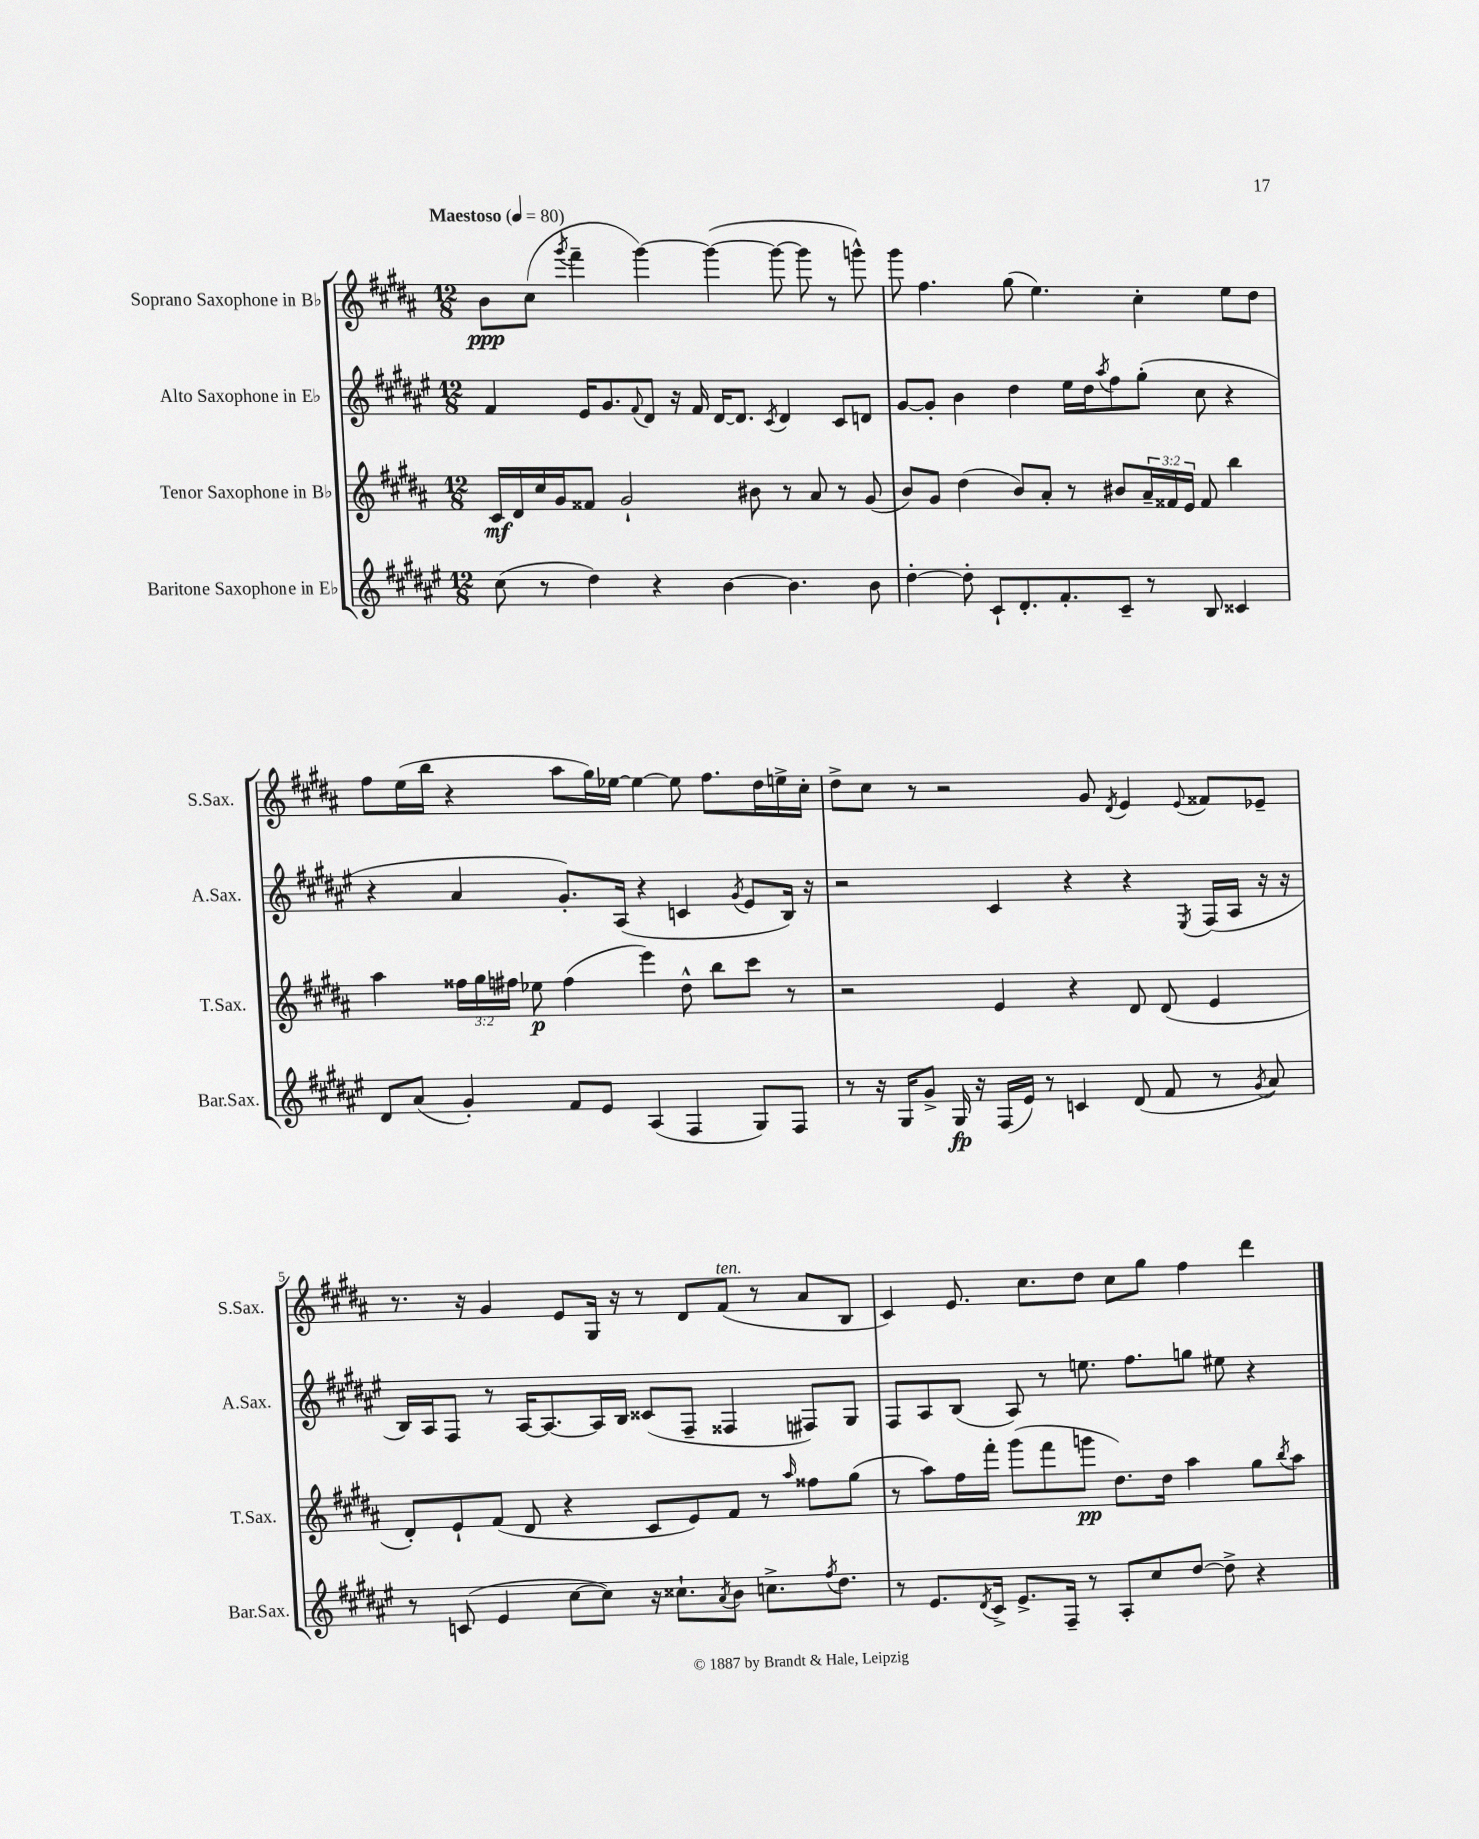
<<
\new StaffGroup <<
\new Staff = "s0" \with { instrumentName = "Soprano Saxophone in Bb" shortInstrumentName = "S.Sax." } {
    \clef treble \key b \major \numericTimeSignature \time 12/8 \tempo "Maestoso" 4 = 80
    b'8\ppp cis''8( \acciaccatura { gis'''8 } fis'''4-- gis'''4~) gis'''4~( gis'''8~ gis'''8 r8 g'''8-^) |
    gis'''8 fis''4. gis''8( e''4.) cis''4-. e''8 dis''8 |
    fis''8 e''16( b''16 r4 ais''8 gis''16) ees''16~ ees''4~ ees''8 fis''8. dis''16 e''16-> cis''16-. |
    dis''8-> cis''8 r8 r2 gis'8 \acciaccatura { dis'8 } e'4 \appoggiatura { e'8 } fisis'8 ees'8-- |
    r8. r16 gis'4 e'8 gis16 r16 r8 dis'8 fis'8^\markup { \italic "ten." }( r8 ais'8 b8 |
    cis'4) e'8. cis''8. dis''8 cis''8 gis''8 fis''4 dis'''4 \bar "|." |
}
\new Staff = "s1" \with { instrumentName = "Alto Saxophone in Eb" shortInstrumentName = "A.Sax." } {
    \clef treble \key fis \major \numericTimeSignature \time 12/8
    fis'4 eis'16 gis'8. \appoggiatura { fis'8 } dis'8 r16 fis'16 dis'16~ dis'8. \acciaccatura { cis'8 } dis'4 cis'8 d'8 |
    gis'8~ gis'8-. b'4 dis''4 eis''16 dis''16 \acciaccatura { ais''8 } fis''8 gis''8-.( cis''8 r4 |
    r4 ais'4 gis'8.-.) ais16( r4 c'4 \acciaccatura { gis'8 } eis'8 b16) r16 |
    r2 cis'4 r4 r4 \acciaccatura { eis8 } fis16( ais16 r16 r16 |
    b16) ais16 fis8 r8 ais16~ ais8.~ ais16 b16 cisis'8( fis8-- fisis4 fis8) gis8 |
    fis8 ais8 b8( ais8) r8 e''8. fis''8. g''8 eis''8 r4 \bar "|." |
}
\new Staff = "s2" \with { instrumentName = "Tenor Saxophone in Bb" shortInstrumentName = "T.Sax." } {
    \clef treble \key b \major \numericTimeSignature \time 12/8 \override Staff.TupletNumber.text = #tuplet-number::calc-fraction-text
    cis'16\mf dis'16 cis''16 gis'16 fisis'8 gis'2-! bis'8 r8 ais'8 r8 gis'8( |
    b'8) gis'8 dis''4( b'8) ais'8-. r8 bis'8 \tuplet 3/2 { ais'16-- fisis'16 e'16 } fisis'8 b''4 |
    ais''4 \tuplet 3/2 { fisis''16 gis''16 fis''16 } ees''8\p fis''4( e'''4) dis''8-^ b''8 cis'''8 r8 |
    r2 e'4 r4 dis'8 dis'8( e'4 |
    dis'8-.) e'8-! fis'8( dis'8 r4 cis'8 e'8) fis'8 r8 \grace { ais''16 } fisis''8 gis''8( |
    r8 ais''8) fis''16 fis'''16-. gis'''8( fis'''8 g'''8\pp dis''8.) dis''16 ais''4 gis''8 \acciaccatura { b''8 } ais''8 \bar "|." |
}
\new Staff = "s3" \with { instrumentName = "Baritone Saxophone in Eb" shortInstrumentName = "Bar.Sax." } {
    \clef treble \key fis \major \numericTimeSignature \time 12/8
    cis''8( r8 dis''4) r4 b'4~ b'4. b'8 |
    dis''4~-. dis''8-. cis'8-! dis'8.-. fis'8.-. cis'8-- r8 b8 cisis'4 |
    dis'8 ais'8( gis'4-.) fis'8 eis'8 ais4( fis4 gis8) fis8 |
    r8 r16 gis16 gis'8-> gis16\fp r16 fis16( eis'16) r8 c'4 dis'8( fis'8 r8 \acciaccatura { gis'8 } ais'8) |
    r8 c'8( eis'4 cis''8~ cis''8) r16 cisis''8.-! \acciaccatura { ais'8 } b'8 c''8.-> \acciaccatura { fis''8 } dis''8. |
    r8 eis'8. \acciaccatura { dis'8 } cis'16-> eis'8.-> fis16-- r8 ais8-. cis''8 dis''8~ dis''8-> r4 \bar "|." |
}
>>
>>
\layout { \context { \Score \override BarNumber.break-visibility = ##(#f #t #t) barNumberVisibility = #(every-nth-bar-number-visible 5) } }
